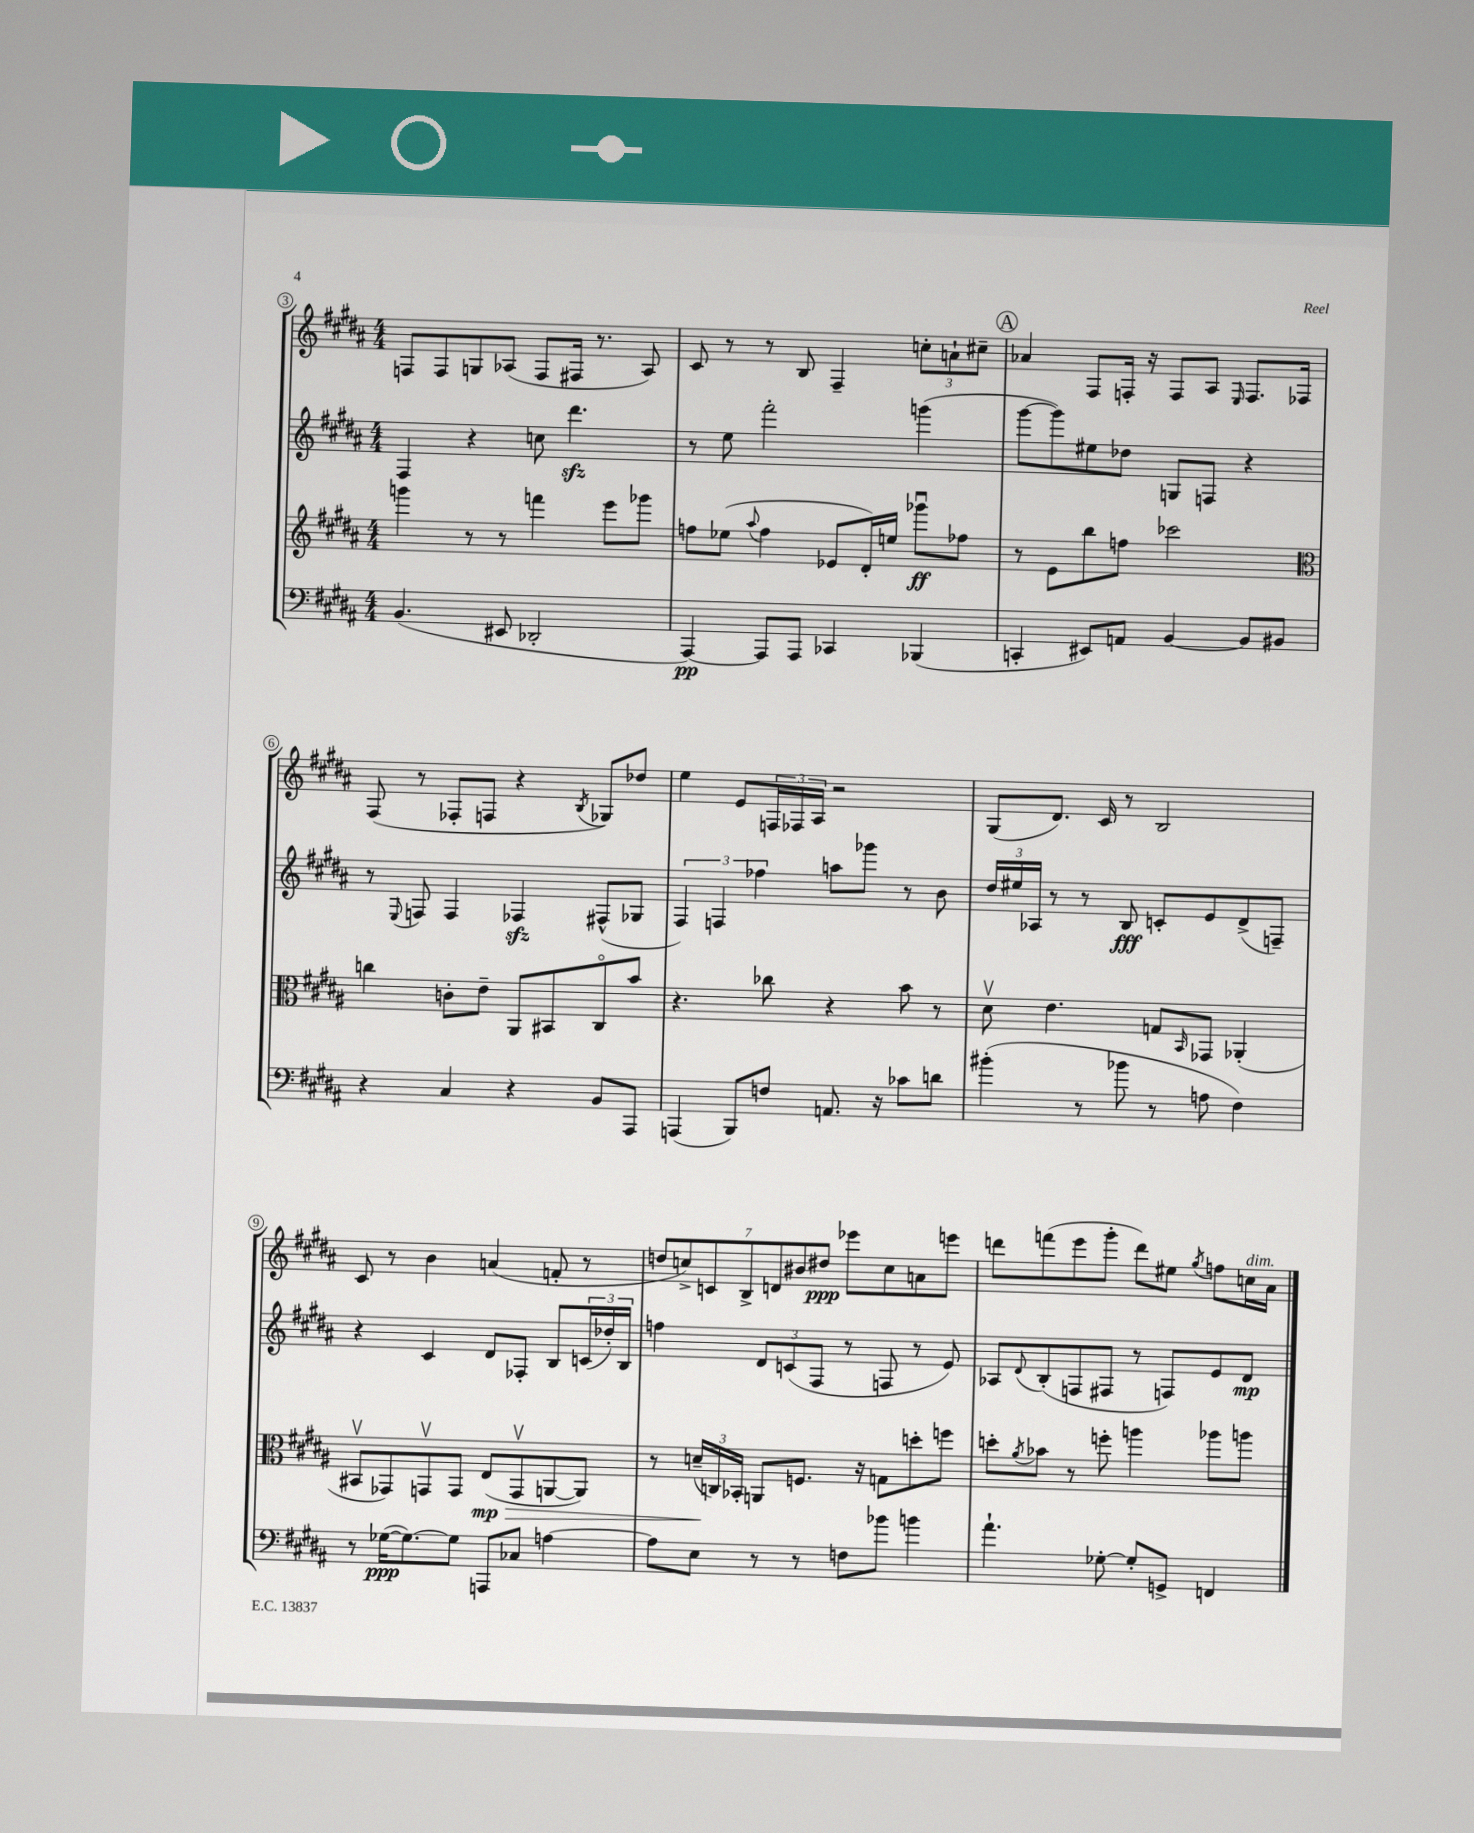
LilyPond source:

<<
\new StaffGroup <<
\new Staff = "s0" {
    \clef treble \key b \major \numericTimeSignature \time 4/4
    f8 f8 g8 aes8( f8 fis16 r8. aes8) |
    cis'8 r8 r8 b8 fis4-- \tuplet 3/2 { c''8-. a'8-! cis''8-- } |
    \mark \markup { \circle "A" } aes'4 fis8 f16-. r16 f8 ais8 \grace { e16 } f8. fes16 |
    fis8( r8 fes8-. f8 r4 \acciaccatura { b8 } ges8) des''8 |
    e''4 e'8 \tuplet 3/2 { f16 fes16 ais16 } r2 |
    gis8( dis'8.) cis'16 r8 b2 |
    cis'8 r8 b'4 a'4( f'8-. r8 |
    \tuplet 7/4 { d''8 c''8->) c'8 b8-> d'8 bis'8 dis''8\ppp } ees'''8 c''8 a'8 e'''8 |
    d'''8 f'''8( e'''8 gis'''8-. d'''8) eis''8 \acciaccatura { gis''8 } f''8 c''16^\markup { \italic "dim." } ais'16 \bar "|." |
}
\new Staff = "s1" {
    \clef treble \key b \major \numericTimeSignature \time 4/4
    fis4 r4 c''8 dis'''4.\sfz |
    r8 e''8 fis'''2-. g'''4( |
    \mark \markup { \circle "A" } gis'''8~ gis'''8) eis''8 des''8 g8 f8 r4 |
    r8 \appoggiatura { e8 } f8 f4 fes4\sfz fis8-^( ges8 |
    \tuplet 3/2 { fis4) f4 fes''4 } a''8 ges'''8 r8 b'8 |
    \tuplet 3/2 { dis''16 eis''16 aes16 } r8 r8 b8\fff c'8-. e'8 dis'8->( f8--) |
    r4 cis'4 dis'8 fes8-. b8 \tuplet 3/2 { c'16( des''16-.) b16 } |
    f''4 \tuplet 3/2 { dis'8 c'8( fis8 } r8 f8 r8 e'8) |
    aes8 \appoggiatura { dis'8 } b8-.( f8 fis8 r8 f8) e'8 dis'8\mp \bar "|." |
}
\new Staff = "s2" {
    \clef treble \key b \major \numericTimeSignature \time 4/4
    g'''4 r8 r8 f'''4 e'''8 ges'''8 |
    f''8 ees''8( \appoggiatura { ais''8 } f''4 ees'8 dis'16-.) e''16 ges'''8\downbow\ff fes''8 |
    \mark \markup { \circle "A" } r8 e'8 b''8 f''8 ces'''2 |
    \clef alto c''4 c'8-. e'8-- ais,8 bis,8 cis8\flageolet b'8 |
    r4. ces''8 r4 b'8 r8 |
    dis'8\upbow e'4. g8 \grace { b,16 } ges,8 aes,4-.( |
    bis,8\upbow ges,8) g,8\upbow g,8 e8\mp\>( g,8\upbow a,8~ a,8) |
    r8 \tuplet 3/2 { d'16--\!( c16) bes,16-. } a,8 f8. r16 g8 d''8-. f''8 |
    d''8-. \acciaccatura { ais'8 } bes'8 r8 f''8-. a''4 aes''8 a''8 \bar "|." |
}
\new Staff = "s3" {
    \clef bass \key b \major \numericTimeSignature \time 4/4
    b,4.( eis,8 des,2-. |
    ais,,4~\pp) ais,,8 ais,,8 ces,4 bes,,4( |
    \mark \markup { \circle "A" } c,4-. eis,8) a,8 b,4~ b,8 bis,8 |
    r4 cis4 r4 b,8 ais,,8 |
    a,,4( b,,8) f8 a,8. r16 ces'8 d'8 |
    bis'4-.( r8 bes'8 r8 a8 fis4) |
    r8 ges16~\ppp( ges8.~) ges8 a,,8 ces8 a4~ |
    a8 e8 r8 r8 f8 bes'8 b'4 |
    ais'4.-! ges8~-. ges8-. g,8-> f,4 \bar "|." |
}
>>
>>
\layout { \context { \Score currentBarNumber = #3 \override BarNumber.stencil = #(make-stencil-circler 0.1 0.3 ly:text-interface::print) } }
